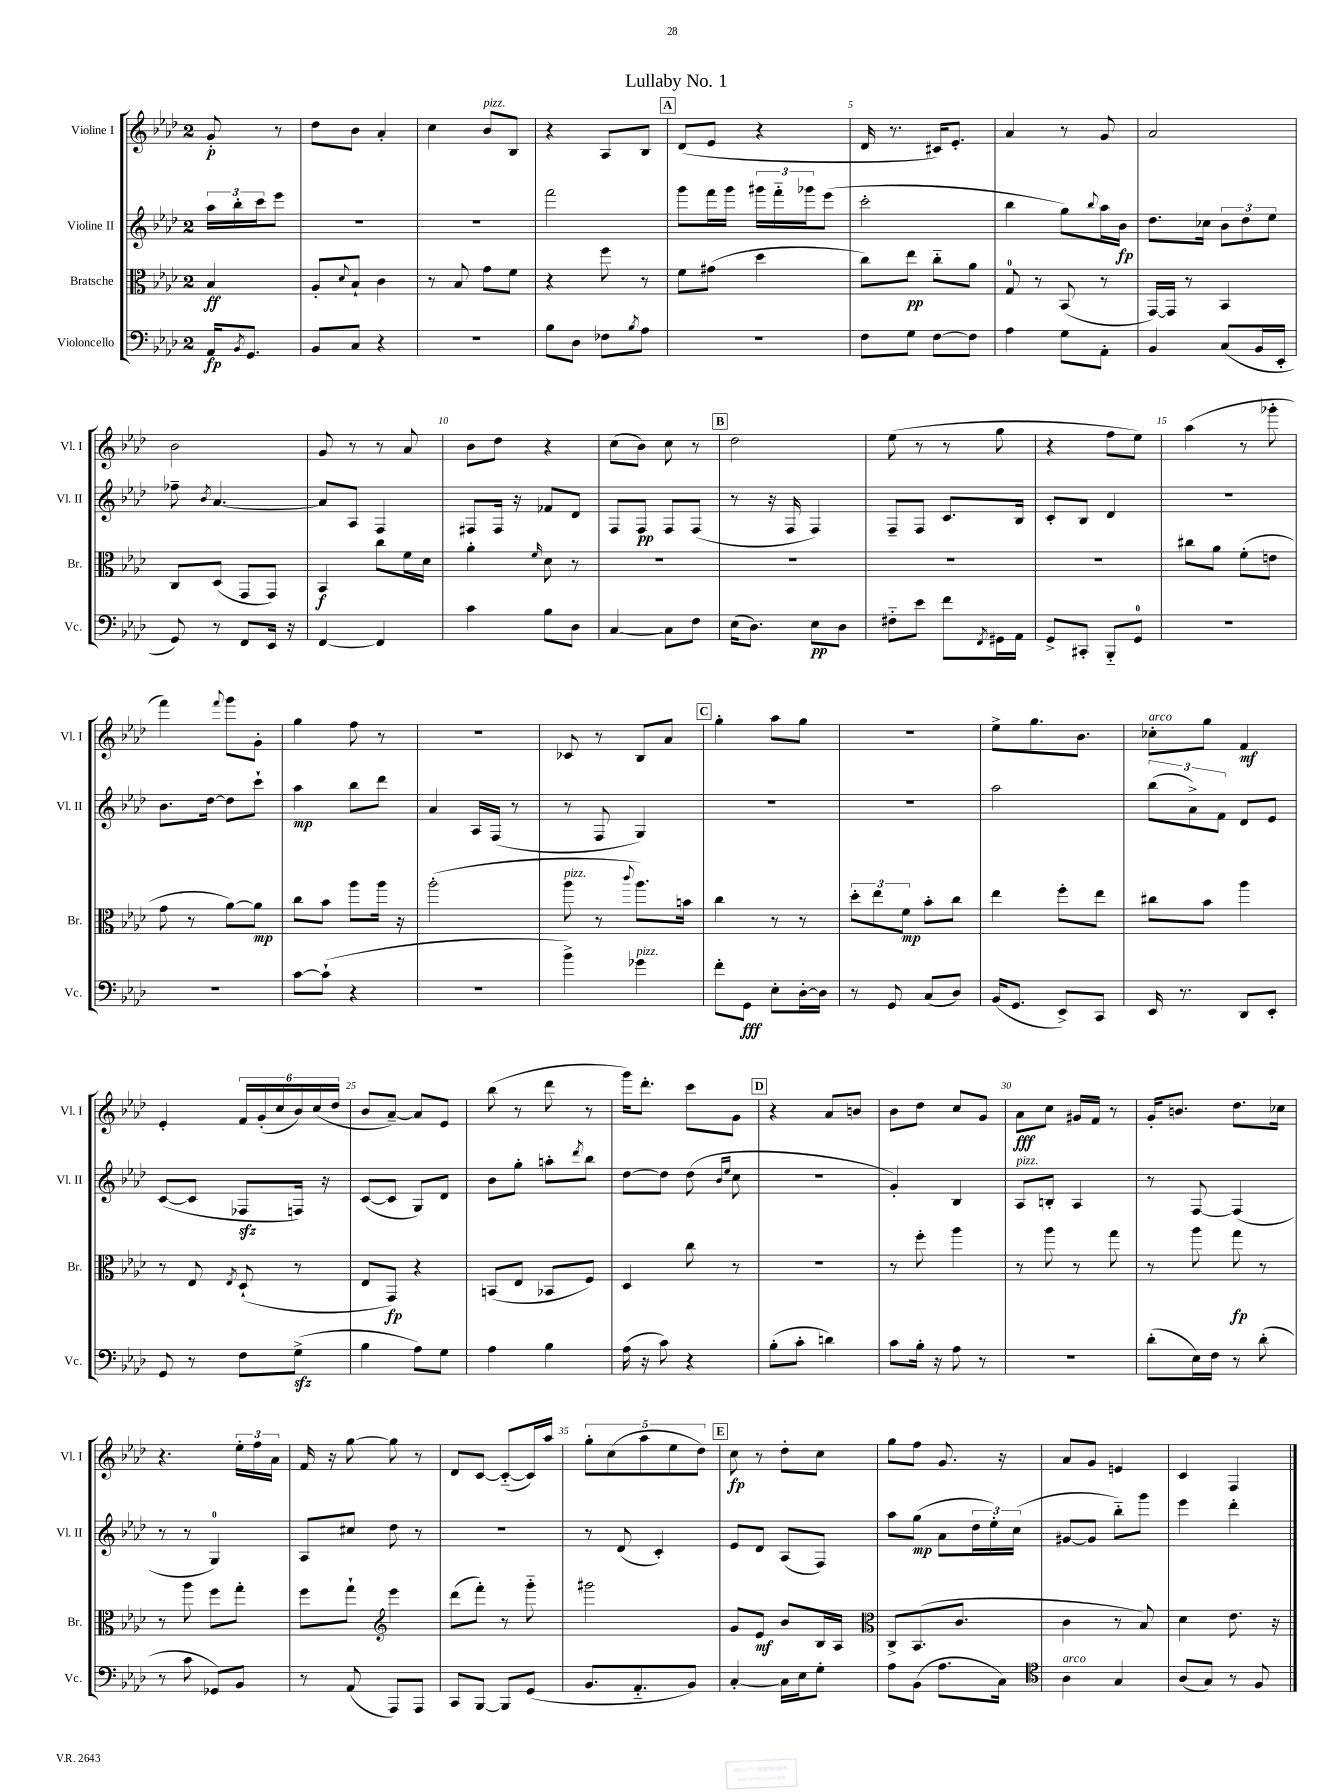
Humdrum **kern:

**kern	**kern	**kern	**kern
*staff4	*staff3	*staff2	*staff1
*clefF4	*clefC3	*clefG2	*clefG2
*k[b-e-a-d-]	*k[b-e-a-d-]	*k[b-e-a-d-]	*k[b-e-a-d-]
*M2/4	*M2/4	*M2/4	*M2/4
16AA-/LK	4B-/	24aa-\LL	8g'/
.	.	24bb-'\	.
8qBB-/	.	.	.
8.GG/J	.	.	.
.	.	24ccc\J	.
.	.	8eee-\J	8r
=	=	=	=
8BB-/L	8A-'/L	2r	8dd-\L
.	8qqd-/	.	.
8C/J	8B-`/J	.	8b-\J
4r	4c\	.	4a-'/
=	=	=	=
2r	8r	2r	4cc\
.	8B-/	.	.
.	8g\L	.	8b-/L
.	8f\J	.	8B-/J
=	=	=	=
8B-\L	4r	2fff\	4r
8D-\J	.	.	.
8F-\L	8ff\	.	8A-/L
8qB-/	.	.	.
8A-\J	8r	.	8B-/J
=	=	=	=
2r	8f\L	8ggg\L	(8d-/L
.	(8g#\J	16fff\L	8e-/J
.	.	16ggg\JJ	.
.	4dd-\	24ggg#\LL	4r
.	.	24fff'~\	.
.	.	24ggg-\J	.
.	.	(8eee-\J	.
=	=	=	=
8F\L	8cc\L)	2ccc'\	16d-/
.	.	.	8.r
8G\J	8ee-\J	.	.
[8F\L	8cc'~\L	.	16c#/LK)
.	.	.	8.e-'/J
8F\]J	8a-\J	.	.
=	=	=	=
4A-\	8G/	4bb-\	4a-/
.	8r	.	.
8G\L	(8BB-/	8gg\L)	8r
.	.	8qqbb-/	.
8AA-'\J	8r	16aa-\L	8g/
.	.	16b-\JJ	.
=	=	=	=
4BB-/	[16GG/LL)	8.dd-\L	2a-/
.	16GG/]JJ	.	.
.	8r	.	.
.	.	16cc-\Jk	.
(8C/L	4BB-/	12b-\L	.
.	.	12dd-\	.
16BB-/L	.	.	.
.	.	12ee-\J	.
16EE-'/JJ	.	.	.
=	=	=	=
8GG/)	8C/L	8ff-~\	2b-\
.	.	8qb-/	.
8r	(8D-/J	[4.a-/	.
8FF/L	8GG/L	.	.
16EE-/Jk	8GG/J)	.	.
16r	.	.	.
=	=	=	=
[4FF/	4BB-/	8a-/]L	8g/
.	.	8A-/J	8r
4FF/]	8cc\L	4F/	8r
.	16f\L	.	8a-/
.	16d-\JJ	.	.
=	=	=	=
4c\	4a-'\	8F#/L	8b-\L
.	.	16F#/Jk	8dd-\J
.	.	16r	.
.	16qqf/	.	.
8B-\L	8d-\	8f-/L	4r
8D-\J	8r	8d-/J	.
=	=	=	=
[4C/	2r	8F/L	(8cc\L
.	.	8F/J	8b-\J)
8C\]L	.	8F/L	8cc\
8F\J	.	(8F/J	8r
=	=	=	=
(16E-\LK	2r	8r	2dd-\
8.D-\J)	.	.	.
.	.	16r	.
.	.	16F/	.
8E-\L	.	4F/)	.
8D-\J	.	.	.
=	=	=	=
8F#'~\L	2r	8F~/L	(8ee-\
8e-\J	.	8F/J	8r
8f\L	.	8.c/L	8r
8qFF/	.	.	.
16GG#\L	.	.	8gg\
16AA-\JJ	.	16B-/Jk	.
=	=	=	=
8GG^/L	2r	8c'/L	4r
8CC#'/J	.	8B-/J	.
8BBB-'~/L	.	4d-/	8ff\L
8GG/J	.	.	8ee-\J)
=	=	=	=
2r	8cc#\L	2r	(4aa-\
.	8a-\J	.	.
.	(8f'\L	.	8r
.	8e\J	.	8ggg-'\
=	=	=	=
2r	8g\	8.b-\L	4fff\)
.	8r	.	.
.	.	[16dd-\Jk	.
.	.	.	8qqfff/
.	[8a-\L)	8dd-\]L	8ggg\L
.	8a-\]J	8ccc`\J	8g'\J
=	=	=	=
[8c\L	8cc\L	4aa-\	4gg\
(8c`\]J	8b-\J	.	.
4r	8aa-\L	8bb-\L	8ff\
.	16aa-\Jk	8ddd-\J	8r
.	16r	.	.
=	=	=	=
2r	(2aa-'\	4a-/	2r
.	.	16A-/LL	.
.	.	(16F/JJ	.
.	.	8r	.
=	=	=	=
4b-^\)	8aa-\	8r	8c-/
.	8r	8F/	8r
.	8qqccc/	.	.
4g-\	8.aa-\L)	4G/)	8B-/L
.	.	.	8a-/J
.	16b\Jk	.	.
=	=	=	=
8f'\L	4cc\	2r	4gg'\
8GG\J	.	.	.
8E-'\L	8r	.	8aa-\L
[16D-'\L	8r	.	8gg\J
16D-\]JJ	.	.	.
=	=	=	=
8r	12dd-'\L	2r	2r
.	12ee-\	.	.
8GG/	.	.	.
.	12f\J	.	.
(8C/L	8b-'\L	.	.
8D-/J)	8cc\J	.	.
=	=	=	=
(16BB-/LK	4ee-\	2aa-\	8ee-^\L
8.GG/J	.	.	.
.	.	.	8.gg\
8EE-^/L)	8ff'\L	.	.
.	.	.	8.b-\J
8CC/J	8ee-\J	.	.
=	=	=	=
16EE-/	8cc#\L	(12bb-\L	8cc-'\L
8.r	.	.	.
.	.	12a-^\)	.
.	8b-\J	.	8gg\J
.	.	12f\J	.
8DD-/L	4aa-\	8d-/L	4f/
8EE-'/J	.	8e-/J	.
=	=	=	=
8GG/	8r	([8c/L	4e-'/
8r	8E-/	8c/]J	.
.	8qE-/	.	.
8F\L	(8D-`/	8F-/L	24f/LL
.	.	.	(24g'/
.	.	.	24cc/
(8G^\J	8r	16F/Jk)	24b-/)
.	.	.	(24cc/
.	.	16r	.
.	.	.	24dd-/JJ
=	=	=	=
4B-\	8E-/L	([8c/L	8b-/L
.	8GG/J)	8c/]J	[8a-~/J)
8A-\L)	4r	8G/L)	8a-/]L
8G\J	.	8d-/J	8e-/J
=	=	=	=
4A-\	(8BB/L	8b-\L	(8bb-\
.	8E-/J	8gg'\J	8r
4B-\	8BB-/L	8aa'\L	8ddd-\
.	.	8qddd-/	.
.	8F/J)	8bb-\J	8r
=	=	=	=
(16A-\	4D-/	[8dd-\L	16ggg\LK)
16r	.	.	8.ddd-'\J
8c\)	.	8dd-\]J	.
4r	8cc\	(8dd-\	8ccc\L
.	.	16qqb-/LL	.
.	.	16qqee-/JJ	.
.	8r	8cc\	8g\J
=	=	=	=
(8B-'\L	2r	2r	4r
8c'\J	.	.	.
4d\)	.	.	8a-/L
.	.	.	8b/J
=	=	=	=
8c\L	8r	4g'/)	8b-\L
16B-'\Jk	8ff'\	.	8dd-\J
16r	.	.	.
8A-\	4aa-\	4B-/	8cc/L
8r	.	.	8g/J
=	=	=	=
2r	8r	8A-/L	8a-\L
.	8aa-\	8B'/J	8cc\J
.	8r	4A-/	16g#/LL
.	.	.	16f/JJ
.	8gg\	.	8r
=	=	=	=
(8d-'\L	8r	8r	16g'/LK
.	.	.	8.b/J
16E-\L)	8aa-\	[8F/	.
16F\JJ	.	.	.
8r	8gg\	(4F/]	8.dd-\L
(8d-'\	8r	.	.
.	.	.	16cc-\Jk
=	=	=	=
8r	8r	8r	4.r
8c\	8aa-\	8r	.
8GG-/L)	8ff\L	4G/)	.
8BB-/J	8gg'\J	.	24ee-'\LL
.	.	.	24ff\
.	.	.	24a-\JJ
=	=	=	=
8r	8ff\L	8A-/L	16f/
.	.	.	16r
(8AA-/	8gg`\J	8cc#/J	[8gg\
*	*clefG2	*	*
8AAA-/L)	4eee-\	8dd-\	8gg\]
8AAA-/J	.	8r	8r
=	=	=	=
8CC/L	(8ddd-\L	2r	8d-/L
[8BBB-/J	8fff'\J)	.	[8c/J
8BBB-/]L	8r	.	(8c'~/_L
(8GG/J	8ggg'~\	.	16c/]L)
.	.	.	16aa-/JJ
=	=	=	=
8.BB-/L	2ggg#\	8r	10gg'\L
.	.	.	(10cc\
.	.	(8d-/	.
8.AA-'~/	.	.	.
.	.	.	10aa-\
.	.	4c'/)	.
.	.	.	10ee-\
8BB-/J)	.	.	.
.	.	.	10dd-\J)
=	=	=	=
[4C'/	8g/L	8e-/L	8cc\
.	8e-/J	8d-/J	8r
16C\]LL	8b-/L	(8A-/L	8dd-'\L
16E-\J	.	.	.
8G'\J	16B-/L	8F/J)	8cc\J
.	16A-/JJ	.	.
=	=	=	=
*	*clefC3	*	*
8A-\L	8C^/L	8aa-\L	8gg\L
(8BB-\J	(8.BB-/	(8gg\J	8ff\J
8.A-\L	.	8a-\L	8.g/
.	8.c/J	.	.
.	.	24dd-\L	.
.	.	24ee-'\)	.
16C\Jk)	.	.	16r
.	.	(24cc\JJ	.
=	=	=	=
*clefC4	*	*	*
4A-\	4c\	[8g#/L	8a-/L
.	.	8g#/]J	8g/J
4G/	8r	8bb-'~\L)	4e/
.	8B-/)	8ggg\J	.
=	=	=	=
(8A-/L	4d-\	4eee-\	4c/
8G/J)	.	.	.
8r	8.e-\	4ddd-'\	4F/
8F/	.	.	.
.	16r	.	.
==	==	==	==
*-	*-	*-	*-
